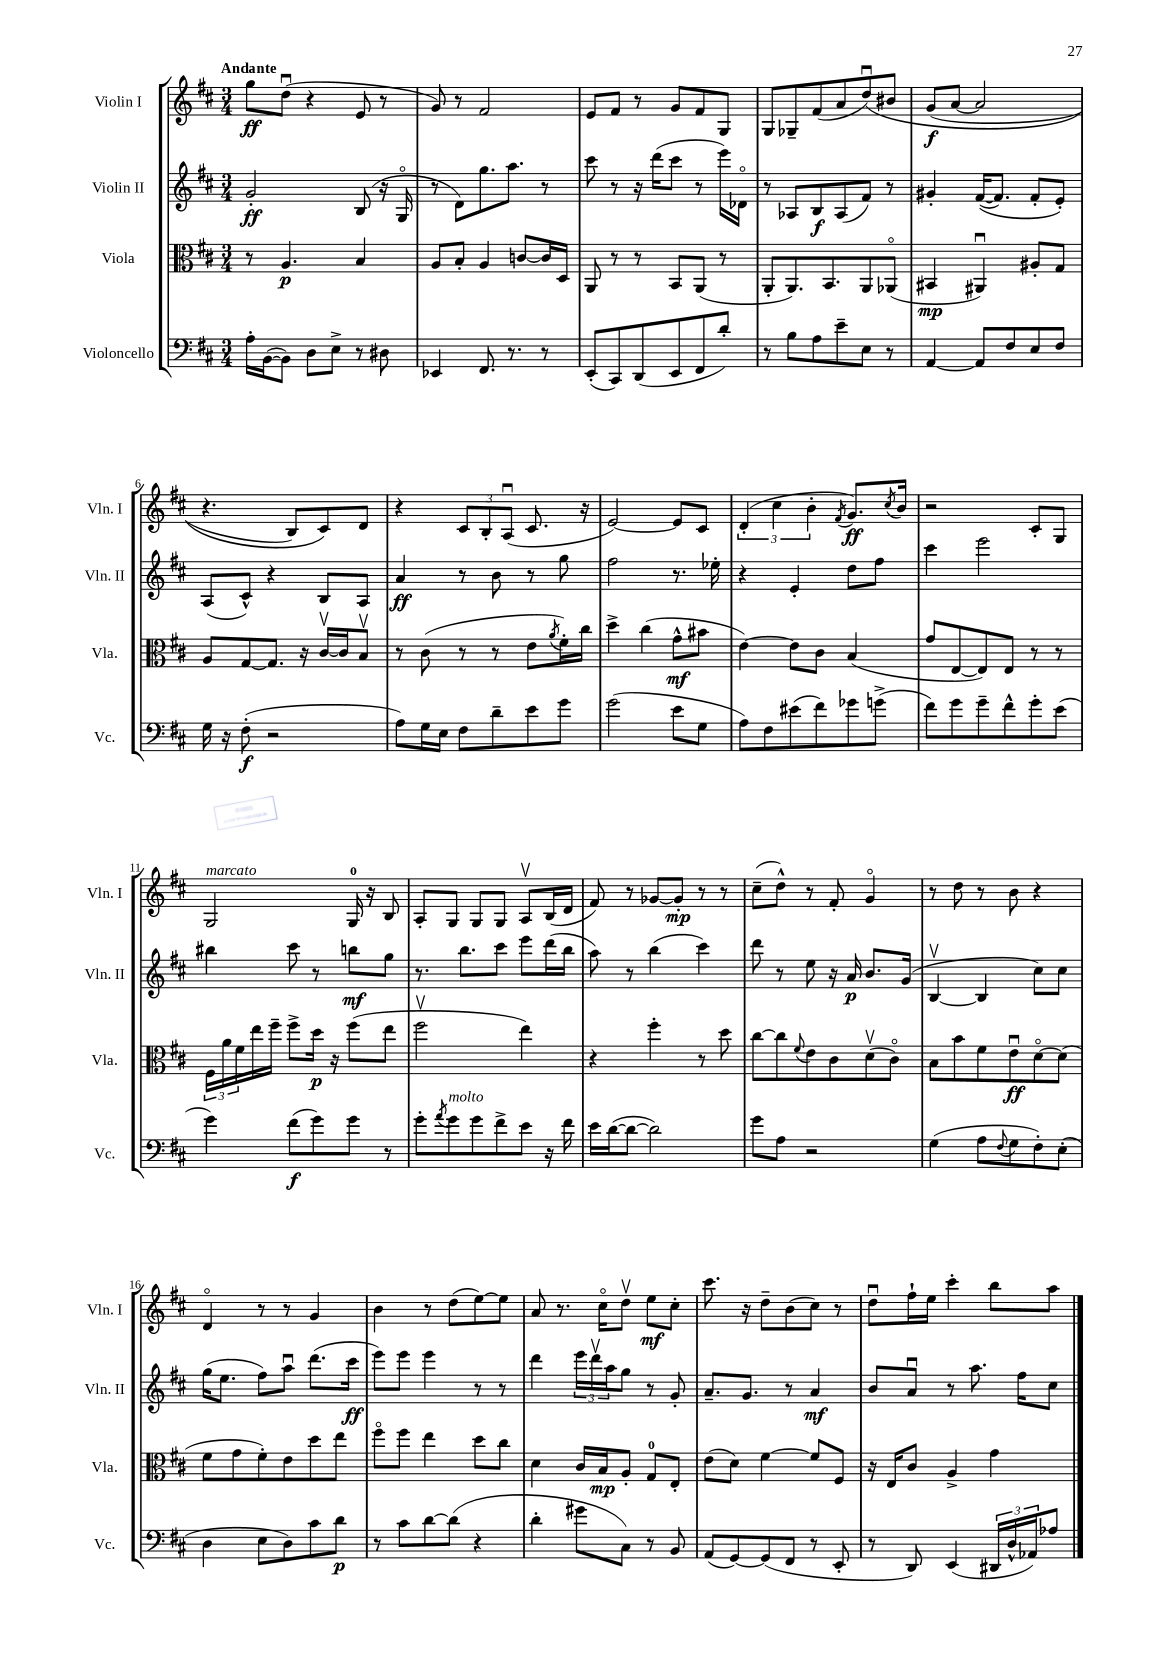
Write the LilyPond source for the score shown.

<<
\new StaffGroup <<
\new Staff = "s0" \with { instrumentName = "Violin I" shortInstrumentName = "Vln. I" } {
    \clef treble \key d \major \numericTimeSignature \time 3/4 \tempo "Andante"
    g''8\ff d''8\downbow( r4 e'8 r8 |
    g'8) r8 fis'2 |
    e'8 fis'8 r8 g'8 fis'8 g8 |
    g8 ges8-- fis'8( a'8 d''8\downbow)\( bis'8 |
    g'8\f( a'8~ a'2 |
    r4. b8) cis'8\) d'8 |
    r4 \tuplet 3/2 { cis'8 b8-. a8\downbow( } cis'8. r16 |
    e'2~) e'8 cis'8 |
    \tuplet 3/2 { d'4-.( cis''4 b'4-. } \acciaccatura { fis'8 } g'8.\ff) \acciaccatura { cis''8 } b'16 |
    r2 cis'8-. g8 |
    g2^\markup { \italic "marcato" } g16-0 r16 b8 |
    a8-. g8 g8 g8 a8\upbow b16( d'16 |
    fis'8) r8 ges'8~ ges'8-.\mp r8 r8 |
    cis''8--( d''8-^) r8 fis'8-. g'4\flageolet |
    r8 d''8 r8 b'8 r4 |
    d'4\flageolet r8 r8 g'4 |
    b'4 r8 d''8( e''8~) e''8 |
    a'8 r8. cis''16\flageolet d''8\upbow e''8\mf cis''8-. |
    cis'''8. r16 d''8-- b'8( cis''8) r8 |
    d''8\downbow fis''16-! e''16 cis'''4-. b''8 a''8 \bar "|." |
}
\new Staff = "s1" \with { instrumentName = "Violin II" shortInstrumentName = "Vln. II" } {
    \clef treble \key d \major \numericTimeSignature \time 3/4
    g'2-.\ff b8( r16 g16\flageolet |
    r8 d'8) g''8. a''8. r8 |
    cis'''8 r8 r16 d'''16( cis'''8 r8 e'''16) des'16\flageolet |
    r8 aes8 b8\f aes8( fis'8) r8 |
    gis'4-. fis'16~(\( fis'8.) fis'8-. e'8-.\) |
    a8( cis'8-^) r4 b8 a8 |
    a'4\ff r8 b'8 r8 g''8 |
    fis''2 r8. ees''16-. |
    r4 e'4-. d''8 fis''8 |
    cis'''4 e'''2 |
    bis''4 cis'''8 r8 b''8\mf g''8 |
    r8. b''8. cis'''8 e'''8 d'''16( b''16 |
    a''8) r8 b''4( cis'''4) |
    d'''8 r8 e''8 r16 a'16\p b'8. g'16( |
    b4~\upbow b4 cis''8) cis''8 |
    g''16( e''8. fis''8) a''8\downbow d'''8.( cis'''16\ff |
    e'''8) e'''8 e'''4 r8 r8 |
    d'''4 \tuplet 3/2 { e'''16 d'''16\upbow a''16 } g''8 r8 g'8-. |
    a'8.-- g'8. r8 a'4\mf |
    b'8 a'8\downbow r8 a''8. fis''16 cis''8 \bar "|." |
}
\new Staff = "s2" \with { instrumentName = "Viola" shortInstrumentName = "Vla." } {
    \clef alto \key d \major \numericTimeSignature \time 3/4
    r8 a4.\p b4 |
    a8 b8-. a4 c'8~ c'16 d16 |
    a,8 r8 r8 b,8 a,8( r8 |
    a,8-. a,8.) b,8. a,8 aes,8\flageolet( |
    bis,4\mp ais,4\downbow) ais8-. g8 |
    a8 g8~ g8. r16 cis'16~\upbow cis'16 b8\upbow |
    r8 cis'8( r8 r8 e'8 \acciaccatura { a'8 } fis'16-.) cis''16 |
    d''4-> cis''4( g'8-^\mf bis'8 |
    e'4~) e'8 cis'8 b4( |
    g'8 e8~ e8) e8 r8 r8 |
    \tuplet 3/2 { fis16 a'16 fis'16 } e''16 fis''16-- fis''8-> d''16\p r16 fis''8( e''8 |
    fis''2\upbow e''4) |
    r4 fis''4-. r8 d''8 |
    cis''8~ cis''8 \appoggiatura { fis'8 } e'8 cis'8 d'8\upbow( cis'8\flageolet) |
    b8 b'8 fis'8 e'8\downbow\ff d'8~\flageolet d'8( |
    fis'8 g'8 fis'8-.) e'8 d''8 e''8 |
    fis''8\flageolet fis''8 e''4 d''8 cis''8 |
    d'4 cis'16 b16\mp a8-. g8-0 e8-. |
    e'8( d'8) fis'4~ fis'8 fis8 |
    r16 e16 cis'8 a4-> g'4 \bar "|." |
}
\new Staff = "s3" \with { instrumentName = "Violoncello" shortInstrumentName = "Vc." } {
    \clef bass \key d \major \numericTimeSignature \time 3/4
    a16-. b,16~( b,8) d8 e8-> r8 dis8 |
    ees,4 fis,8. r8. r8 |
    e,8-.( cis,8) d,8( e,8 fis,8 d'8-.) |
    r8 b8 a8 e'8-- e8 r8 |
    a,4~ a,8 fis8 e8 fis8 |
    g16 r16 fis8-.\f( r2 |
    a8) g16 e16 fis8 d'8-- e'8 g'8 |
    g'2( e'8 g8 |
    a8) fis8 eis'8( fis'8) ges'8 g'8->( |
    fis'8) g'8 g'8-- fis'8-^ g'8-. e'8( |
    g'4) fis'8\f( g'8) g'8 r8 |
    g'8-. \acciaccatura { a'8 } g'8^\markup { \italic "molto" } g'8 fis'8-> e'8 r16 fis'16 |
    e'16 d'16~( d'8~ d'2) |
    g'8 a8 r2 |
    g4( a8 \appoggiatura { fis8 } g8 fis8-.) e8-.( |
    d4 e8 d8) cis'8 d'8\p |
    r8 cis'8 d'8~ d'8( r4 |
    d'4-. gis'8 cis8) r8 b,8 |
    a,8( g,8~) g,8( fis,8 r8 e,8-. |
    r8 d,8) e,4( \tuplet 3/2 { dis,16 d16-^ aes,16) } aes8 \bar "|." |
}
>>
>>
